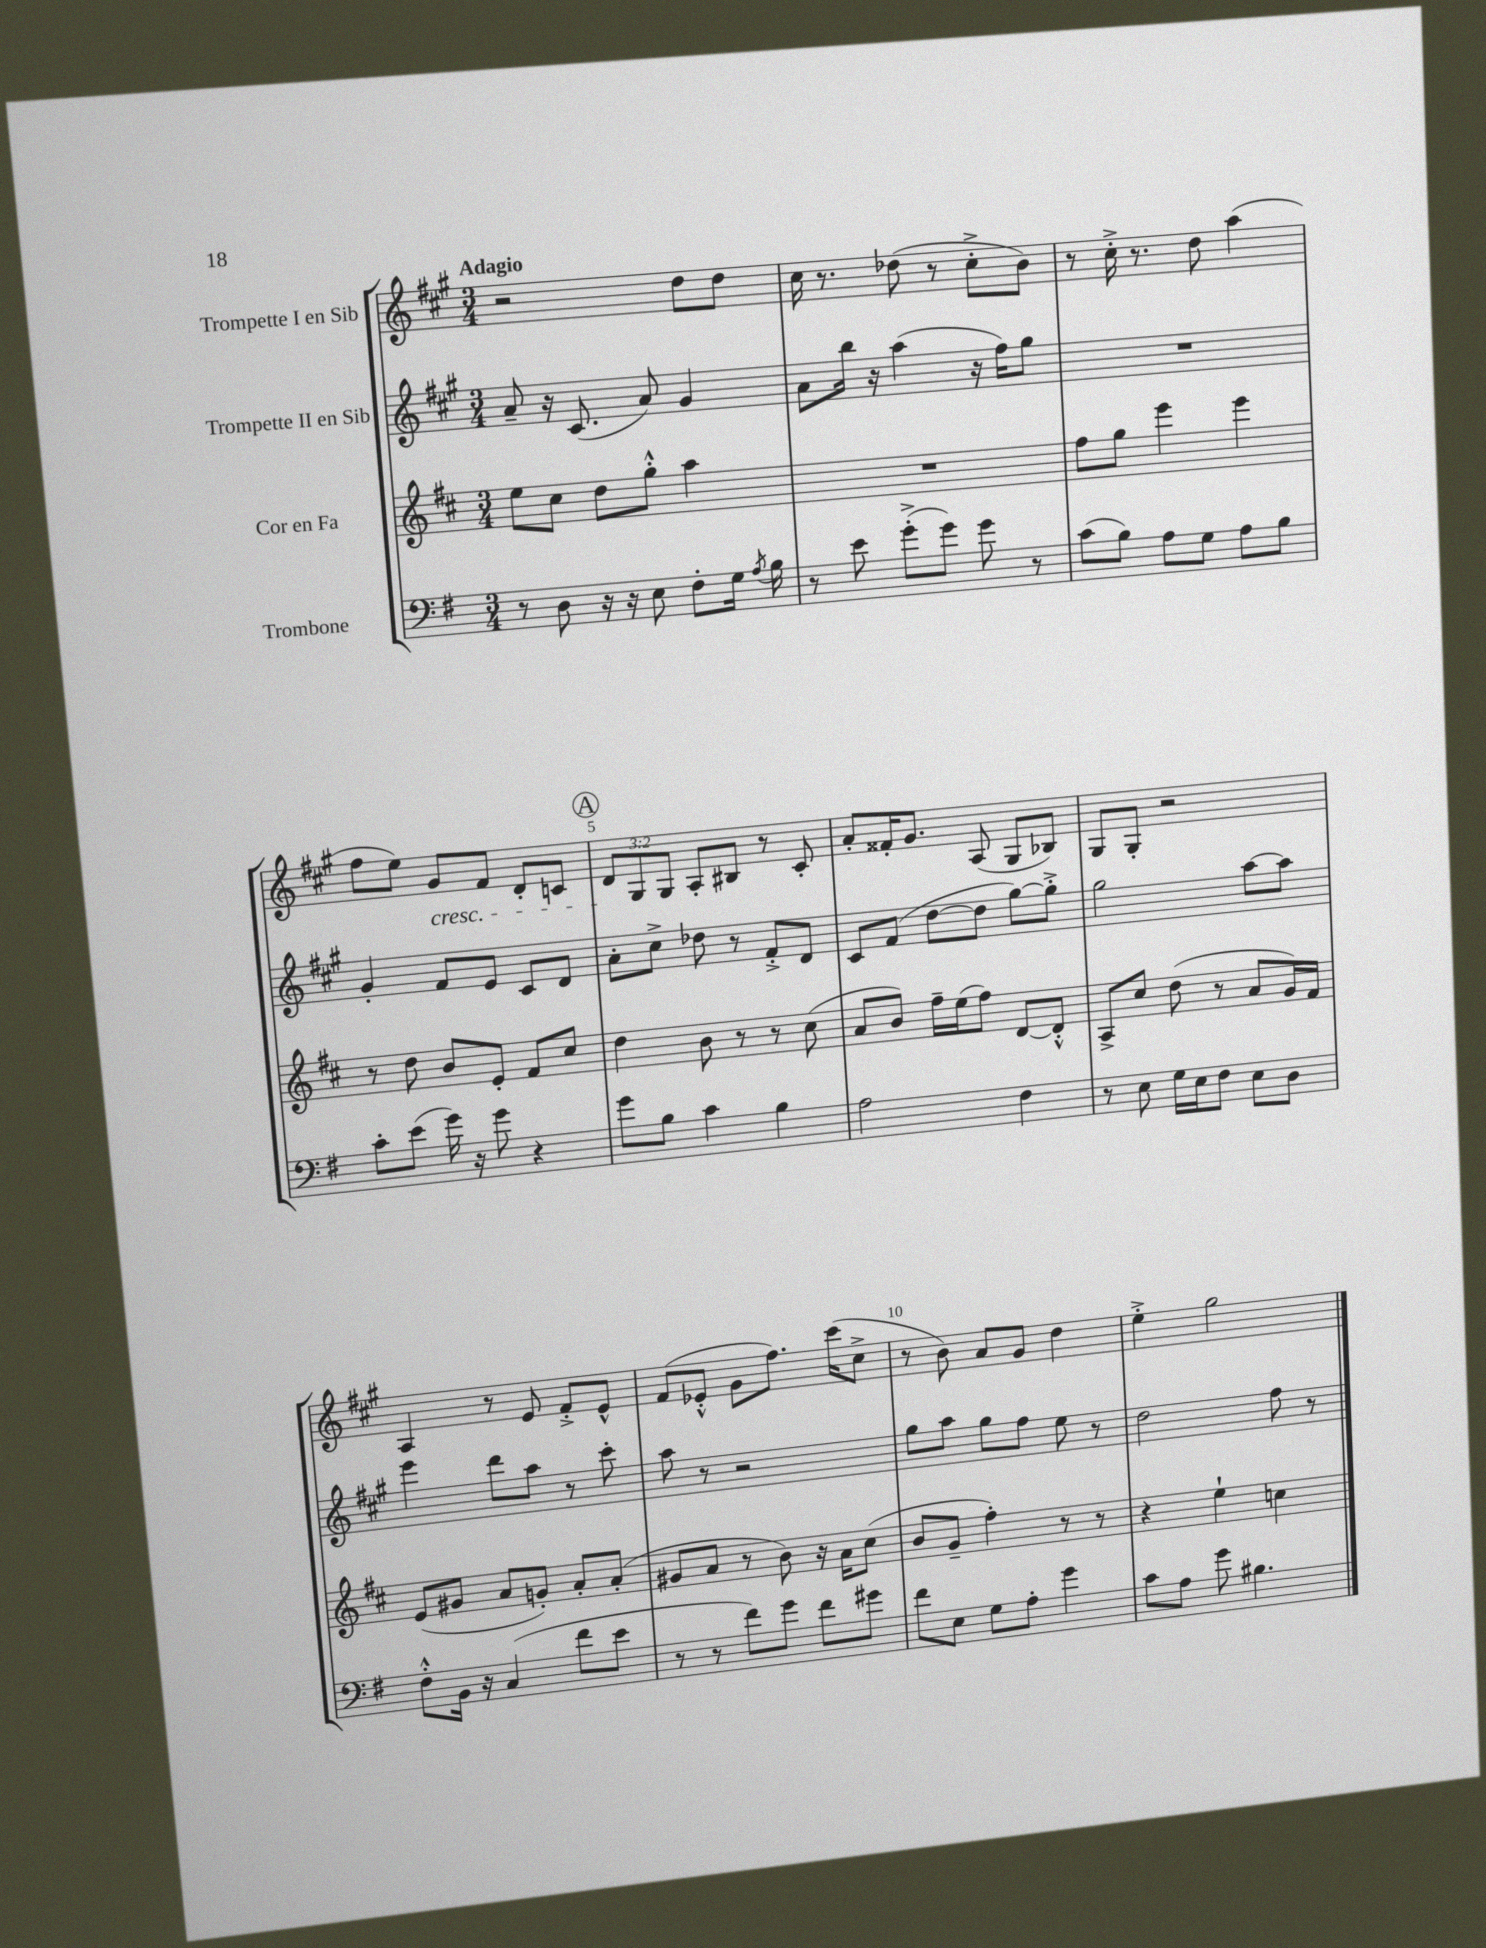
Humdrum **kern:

**kern	**kern	**kern	**kern
*staff4	*staff3	*staff2	*staff1
*clefF4	*clefG2	*clefG2	*clefG2
*k[f#]	*k[f#c#]	*k[f#c#g#]	*k[f#c#g#]
*M3/4	*M3/4	*M3/4	*M3/4
8r	8ee	8a~	2r
8D	8cc#	16r	.
.	.	(8.c#	.
16r	8dd	.	.
16r	.	.	.
8E	8gg'^^	8a)	.
8F#'	4aa	4g#	8dd
16G	.	.	8dd
8qA	.	.	.
16B	.	.	.
=	=	=	=
8r	2.r	8a	16cc#
.	.	.	8.r
8e	.	16bb	.
.	.	16r	.
(8g'^	.	(4aa	(8dd-
8g)	.	.	8r
8g	.	16r	8cc#'^
.	.	16ff#)	.
8r	.	8gg#	8b)
=	=	=	=
(8c	8ff#	2.r	8r
8B)	8gg	.	16cc#'^
.	.	.	8.r
8A	4eee	.	.
8G	.	.	8dd
8A	4eee	.	(4aa
8B	.	.	.
=	=	=	=
8c'	8r	4g#'	8ff#
(8e	8dd	.	8ee)
16g)	8b	8f#	8g#
16r	.	.	.
8g	8e'	8e	8f#
4r	8f#	8c#	8d'
.	8cc#	8d	8c
=	=	=	=
8g	4dd	8a'	12d
.	.	.	12G#
8B	.	8cc#^	.
.	.	.	12G#
4c	8b	8dd-	8A'
.	8r	8r	8B#
4B	8r	8f#'^	8r
.	(8cc#	8d	8c#'
=	=	=	=
2A	8a	8c#	8a'
.	8b)	(8f#	16f##'
.	.	.	8.g#
.	16ff#~	[8dd	.
.	(16ee	.	.
.	8ff#)	8dd]	(8A
4F#	[8d	[8gg#)	8G#
.	8d'^^]	8gg#'^]	8B-)
=	=	=	=
8r	8A^	2gg#	8G#
8E	8cc#	.	8G#'
16G	(8dd	.	2r
16E	.	.	.
8F#	8r	.	.
8E	8a	[8aa	.
8D	16g)	8aa]	.
.	16f#	.	.
=	=	=	=
8F#'^^	(8e	4eee	4A
16BB	8g#	.	.
16r	.	.	.
(4C	8a	8ddd	8r
.	8g')	8aa	8e
8f#	8a'	8r	8f#'^
8e	(8a'	8ccc#'	8e^^
=	=	=	=
8r	8g#	8aa	(8f#
8r	8a	8r	8e-'^^
8f#)	8r	2r	8g#
8g	8b)	.	8.ff#)
8f#	16r	.	.
.	16a	.	(16ccc#
8g#	(8cc#	.	8cc#^
=	=	=	=
8f#	8b	8gg#	8r
8E	8g~	8aa	8b)
8G	4ff#')	8gg#	8a
8A'	.	8ff#	8g#
4g	8r	8ee	4dd
.	8r	8r	.
=	=	=	=
8c	4r	2dd	4ee'^
8A	.	.	.
8g	4ee`	.	2gg#
4.B#	.	.	.
.	4cc	8ff#	.
.	.	8r	.
==	==	==	==
*-	*-	*-	*-
